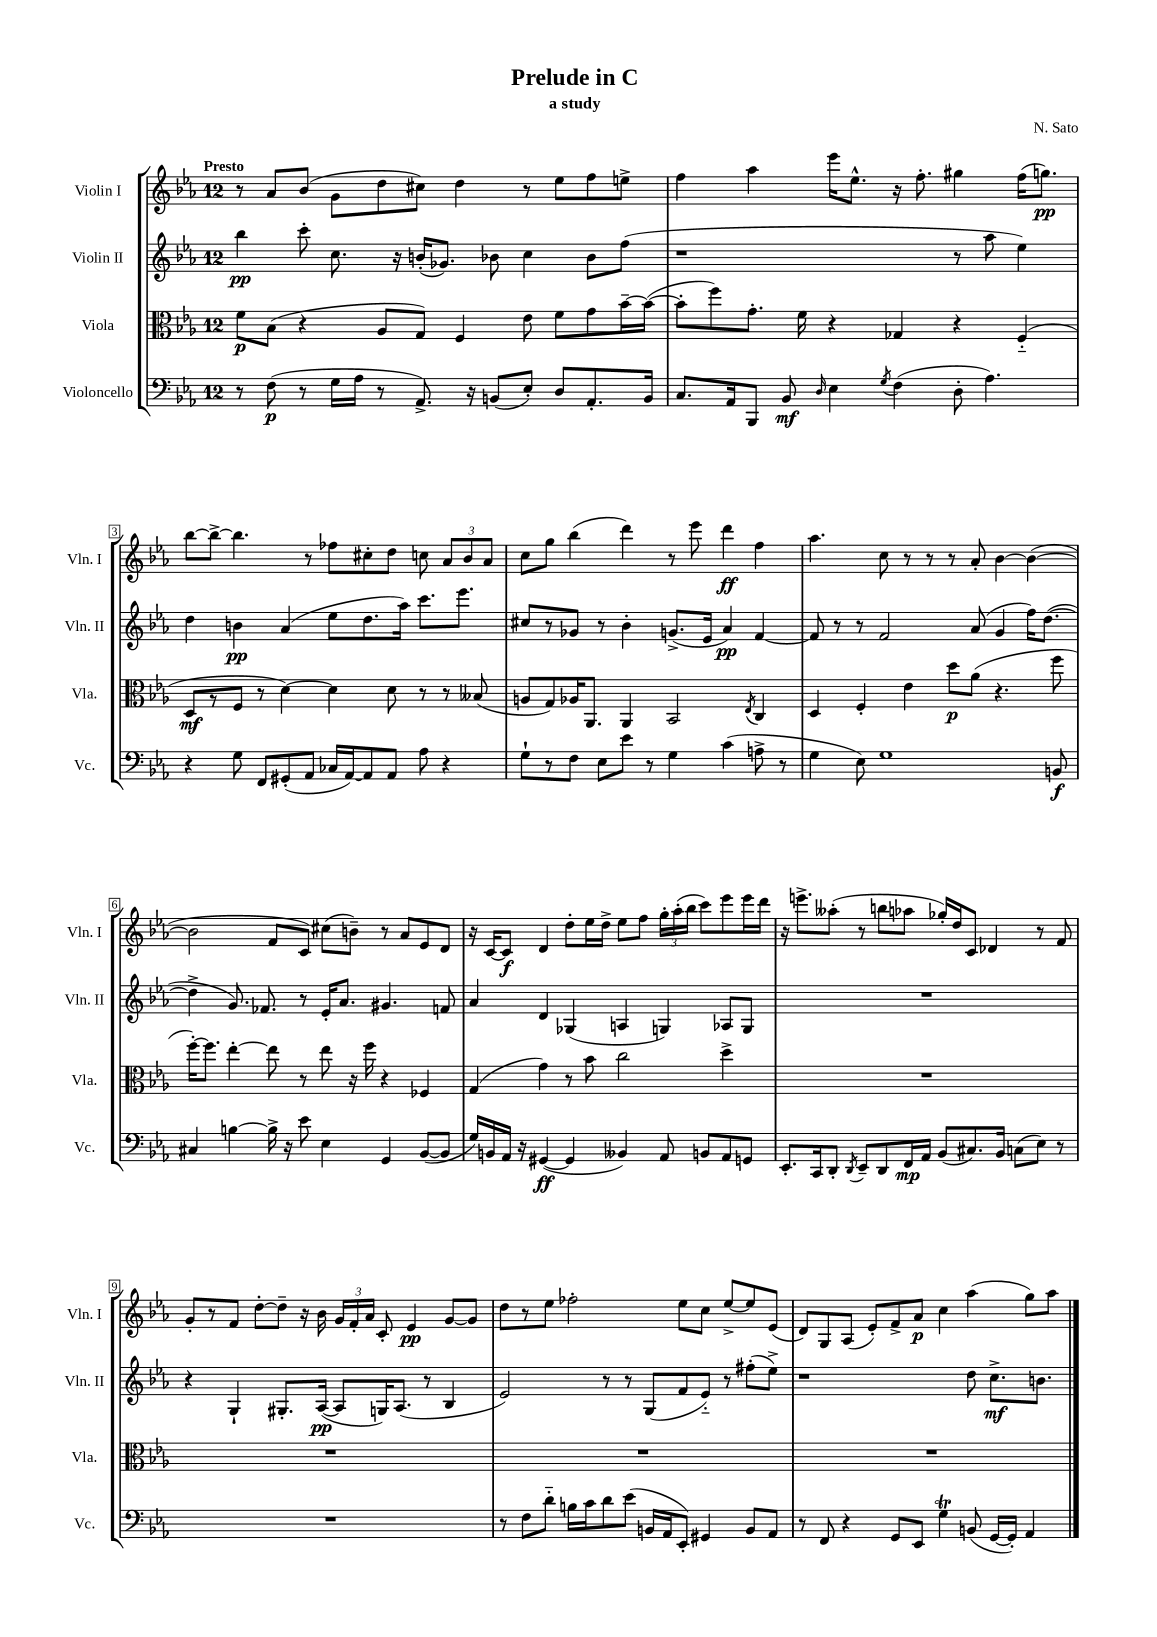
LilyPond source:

\header { title = "Prelude in C" composer = "N. Sato" subtitle = "a study" }
<<
\new StaffGroup <<
\new Staff = "s0" \with { instrumentName = "Violin I" shortInstrumentName = "Vln. I" } {
    \clef treble \key ees \major \once \override Staff.TimeSignature.style = #'single-digit \time 12/8 \tempo "Presto"
    \autoBeamOff r8 aes'8[ bes'8]( g'8[ d''8 cis''8]) d''4 r8 ees''8[ f''8 e''8]-> |
    f''4 aes''4 ees'''16[ ees''8.]-^ r16 f''8.-. gis''4 f''16[( g''8.]\pp) |
    bes''8[~ bes''8]~-> bes''4. r8 fes''8[ cis''8-. d''8] c''8 \tuplet 3/2 { aes'8[ bes'8 aes'8] } |
    c''8[ g''8] bes''4( d'''4) r8 ees'''8 d'''4\ff f''4 |
    aes''4. c''8 r8 r8 r8 aes'8-. bes'4~ bes'4~( |
    bes'2 f'8[ c'8]) cis''8[( b'8]--) r8 aes'8[ ees'8 d'8] |
    r16 c'16[~ c'8]\f d'4 d''8[-. ees''16 d''16]-> ees''8[ f''8] \tuplet 3/2 { g''16[-. aes''16-.( bes''16] } c'''8[) ees'''8 ees'''16 d'''16] |
    r16 e'''8.[-> aeses''8]-.( r8 b''8[ aes''8] ges''16[-.) d''16 c'8] des'4 r8 f'8 |
    g'8[-. r8 f'8] d''8[~-. d''8]-- r16 bes'16 \tuplet 3/2 { g'16[ f'16-. aes'16] } c'8-. ees'4\pp g'8[~ g'8] |
    d''8[ r8 ees''8] fes''2-. ees''8[ c''8] ees''8[~-> ees''8 ees'8]( |
    d'8[) g8 aes8]( ees'8[-.) f'8-> aes'8]\p c''4 aes''4( g''8[) aes''8] \bar "|." |
}
\new Staff = "s1" \with { instrumentName = "Violin II" shortInstrumentName = "Vln. II" } {
    \clef treble \key ees \major \once \override Staff.TimeSignature.style = #'single-digit \time 12/8
    \autoBeamOff bes''4\pp c'''8-. c''8. r16 b'16[-.( ges'8.]) bes'8 c''4 bes'8[ f''8]( |
    r1 r8 aes''8 ees''4) |
    d''4 b'4\pp aes'4( ees''8[ d''8. aes''16]) c'''8.[ ees'''8.] |
    cis''8[ r8 ges'8] r8 bes'4-. g'8.[->( ees'16] aes'4\pp) f'4~ |
    f'8 r8 r8 f'2 aes'8( g'4 f''16[) d''8.]~( |
    d''4-> g'8.) fes'8. r8 ees'16[-. aes'8.] gis'4. f'8 |
    aes'4 d'4 ges4( a4 g4) aes8[ g8] |
    R1. |
    r4 g4-! gis8.[-. aes16]~\pp( aes8[ g16) aes8.]( r8 bes4 |
    ees'2) r8 r8 g8[( f'8 ees'8]-_) r8 fis''8[-.( ees''8]->) |
    r1 d''8 c''8.[->\mf b'8.] \bar "|." |
}
\new Staff = "s2" \with { instrumentName = "Viola" shortInstrumentName = "Vla." } {
    \clef alto \key ees \major \once \override Staff.TimeSignature.style = #'single-digit \time 12/8
    \autoBeamOff f'8[\p bes8]( r4 aes8[ g8]) f4 ees'8 f'8[ g'8 bes'16~-- bes'16]~( |
    bes'8[-. f''8) g'8.]-. f'16 r4 ges4 r4 f4-_( |
    d8[\mf r8 f8] r8 d'4~) d'4 d'8 r8 r8 beses8( |
    a8[ g8) aes16 aes,8.] aes,4 bes,2 \acciaccatura { ees8 } c4 |
    d4 f4-. ees'4 d''8[\p aes'8]( r4. f''8 |
    f''16[~-.) f''8.] ees''4~-. ees''8 r8 ees''8 r16 f''16 r4 fes4 |
    g4( g'4) r8 bes'8 c''2 d''4-> |
    R1. |
    R1. |
    R1. |
    R1. \bar "|." |
}
\new Staff = "s3" \with { instrumentName = "Violoncello" shortInstrumentName = "Vc." } {
    \clef bass \key ees \major \once \override Staff.TimeSignature.style = #'single-digit \time 12/8
    \autoBeamOff r8 f8\p( r8 g16[ aes16] r8 aes,8.->) r16 b,8[( ees8]-.) d8[ aes,8.-. b,16] |
    c8.[ aes,16 bes,,8] bes,8\mf \grace { d16 } ees4 \acciaccatura { g8 } f4( d8-. aes4.) |
    r4 g8 f,8[ gis,8-.( aes,8] ces16[ aes,16~) aes,8 aes,8] aes8 r4 |
    g8[-! r8 f8] ees8[ ees'8] r8 g4 c'4( a8-> r8 |
    g4 ees8) g1 b,8\f |
    cis4 b4~ b16-> r16 ees'8 ees4 g,4 bes,8[~( bes,8] |
    g16[) b,16 aes,16] r16 gis,4~\ff( gis,4 beses,4) aes,8 b,8[ aes,8 g,8] |
    ees,8.[-. c,16 d,8]-. \acciaccatura { d,8 } ees,8[-- d,8 f,16\mp aes,16] bes,8[( cis8.) bes,16] c8[( ees8]) r8 |
    R1. |
    r8 f8[ d'8]-_ b16[ c'16 d'8 ees'8]( b,16[ aes,16 ees,8]-.) gis,4 b,8[ aes,8] |
    r8 f,8 r4 g,8[ ees,8] g4\trill b,8( g,16[~ g,16]-.) aes,4 \bar "|." |
}
>>
>>
\layout { \context { \Score \override BarNumber.stencil = #(make-stencil-boxer 0.1 0.3 ly:text-interface::print) } }
